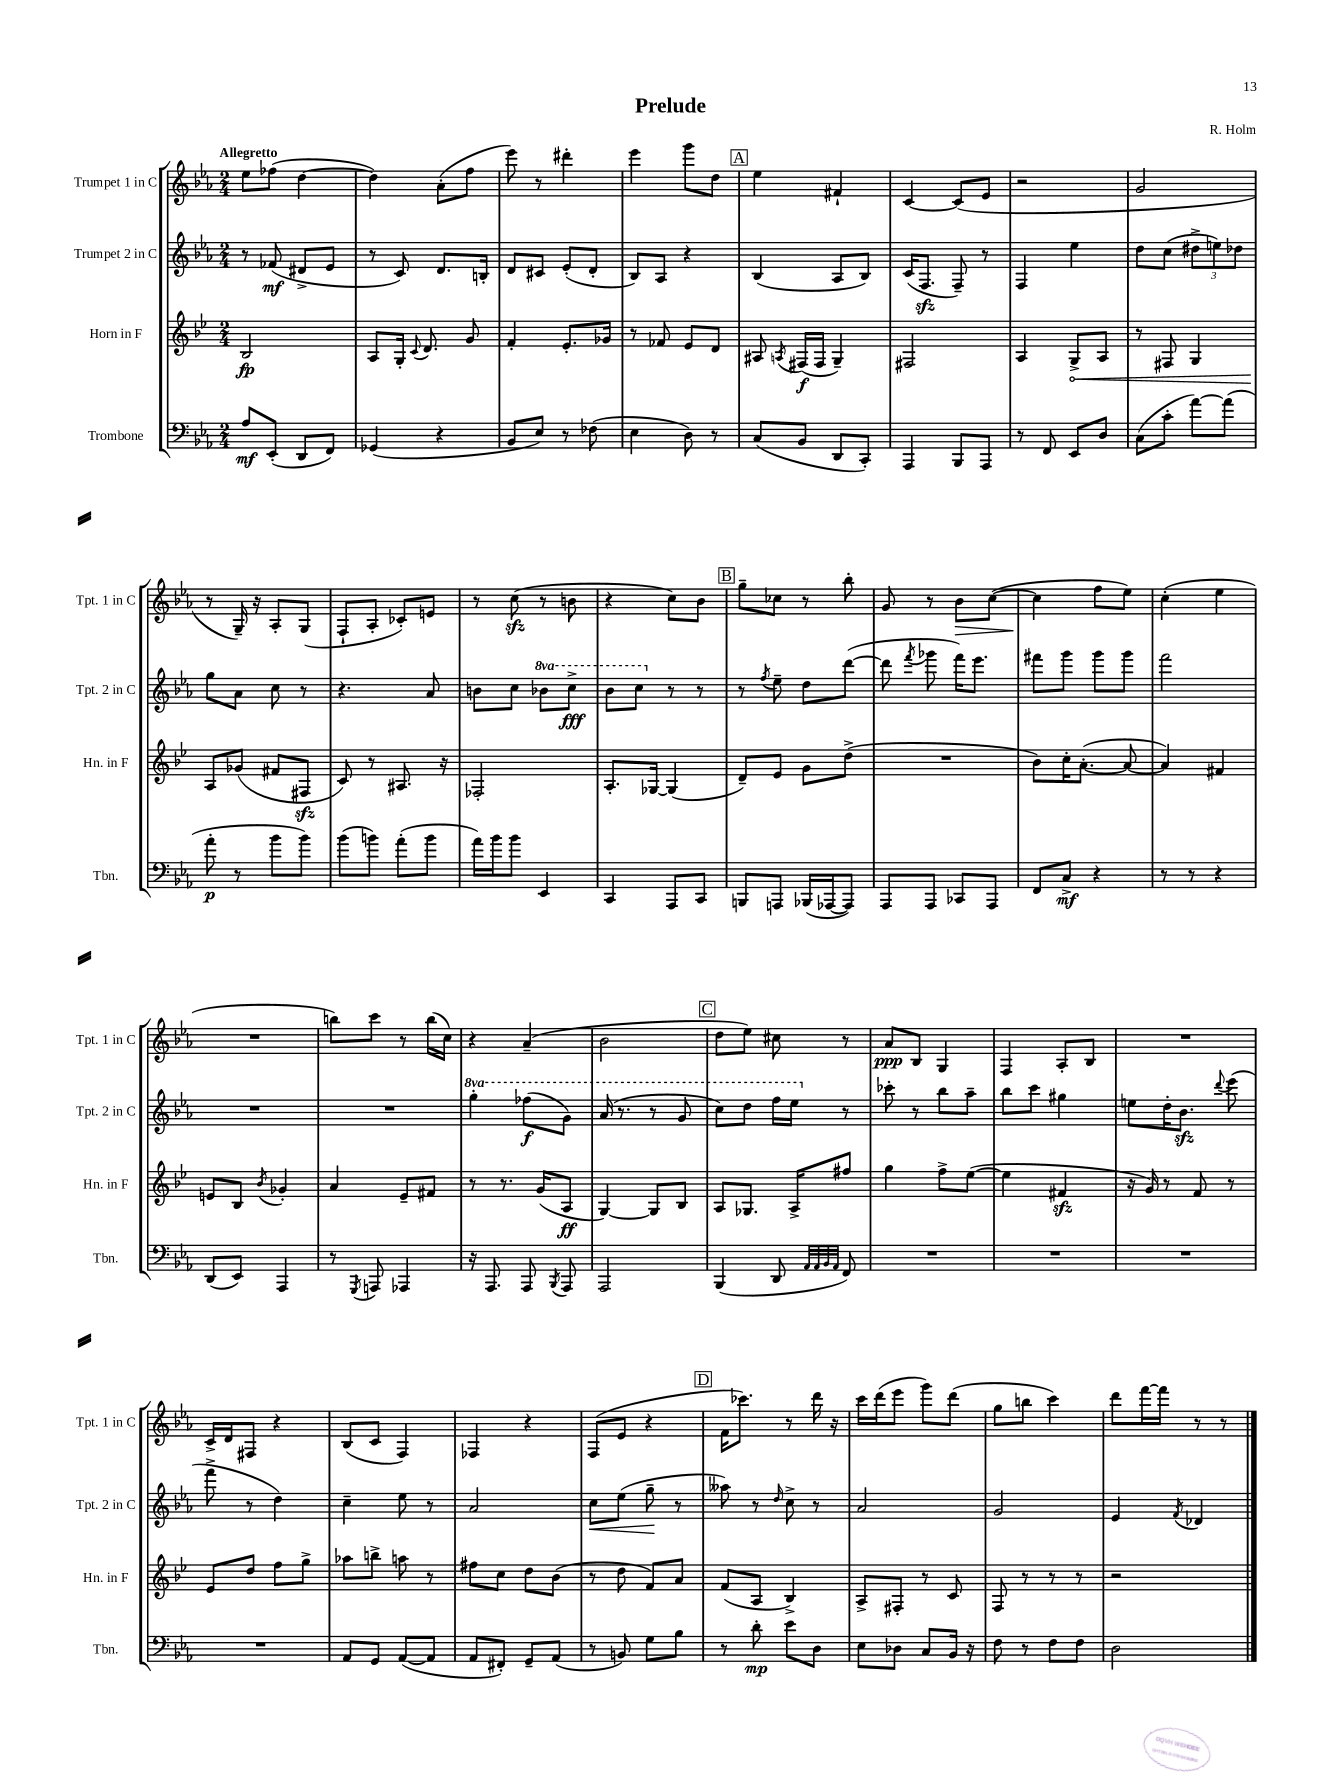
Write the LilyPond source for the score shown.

\header { title = "Prelude" composer = "R. Holm" }
<<
\new StaffGroup <<
\new Staff = "s0" \with { instrumentName = "Trumpet 1 in C" shortInstrumentName = "Tpt. 1 in C" } {
    \clef treble \key ees \major \numericTimeSignature \time 2/4 \tempo "Allegretto"
    \autoBeamOff ees''8[ fes''8]( d''4~ |
    d''4) aes'8[-.( f''8] |
    ees'''8) r8 dis'''4-. |
    ees'''4 g'''8[ d''8] |
    \mark \markup { \box "A" } ees''4 fis'4-! |
    c'4~ c'8[( ees'8] |
    r2 |
    g'2 |
    r8 g16--) r16 aes8[-. g8]( |
    f8[-! aes8]-. ces'8[-.) e'8] |
    r8 c''8\sfz( r8 b'8 |
    r4 c''8[) bes'8] |
    \mark \markup { \box "B" } g''8[-- ces''8] r8 bes''8-. |
    g'8 r8 bes'8[\> c''8]~( |
    c''4\! f''8[ ees''8]) |
    c''4-.( ees''4 |
    R2 |
    b''8[) c'''8] r8 b''16[( c''16]) |
    r4 aes'4--( |
    bes'2 |
    \mark \markup { \box "C" } d''8[ ees''8]) cis''8 r8 |
    aes'8[\ppp bes8] g4 |
    f4 aes8[-. bes8] |
    R2 |
    c'16[-> d'16 fis8] r4 |
    bes8[( c'8] f4) |
    fes4 r4 |
    f8[( ees'8] r4 |
    \mark \markup { \box "D" } f'16[ ces'''8.]) r8 d'''16 r16 |
    c'''16[ d'''16( ees'''8] g'''8[) d'''8]( |
    g''8[ b''8] c'''4) |
    d'''8[ f'''16~ f'''16] r8 r8 \bar "|." |
}
\new Staff = "s1" \with { instrumentName = "Trumpet 2 in C" shortInstrumentName = "Tpt. 2 in C" } {
    \clef treble \key ees \major \numericTimeSignature \time 2/4 \set Staff.ottavationMarkups = #ottavation-simple-ordinals
    \autoBeamOff r8 fes'8\mf( dis'8[-> ees'8] |
    r8 c'8) d'8.[ b16]-. |
    d'8[ cis'8] ees'8[-.( d'8]-. |
    bes8[) aes8] r4 |
    \mark \markup { \box "A" } bes4( aes8[ bes8]) |
    c'16[( f8.]\sfz f8--) r8 |
    f4 ees''4 |
    d''8[ c''8]( \tuplet 3/2 { dis''8[-> e''8) des''8] } |
    g''8[ aes'8] c''8 r8 |
    r4. aes'8 |
    b'8[ c''8] \ottava #1 bes''!8[ c'''8]->\fff |
    bes''8[ c'''8] \ottava #0 r8 r8 |
    \mark \markup { \box "B" } r8 \acciaccatura { f''8 } ees''8-- d''8[ d'''8]~( |
    d'''8 \acciaccatura { f'''8 } ges'''8 f'''16[) ees'''8.] |
    fis'''8[ g'''8] g'''8[ g'''8] |
    f'''2 |
    R2 |
    R2 |
    \ottava #1 g'''4-. fes'''8[\f( g''8]) |
    aes''16( r8. r8 g''8 |
    \mark \markup { \box "C" } c'''8[) d'''8] f'''16[ ees'''16] \ottava #0 r8 |
    ces'''8-. r8 bes''8[ aes''8]-- |
    bes''8[ c'''8] gis''4 |
    e''8[ d''16-. bes'8.]\sfz \appoggiatura { d'''8 } ees'''8( |
    f'''8-> r8 d''4) |
    c''4-- ees''8 r8 |
    aes'2 |
    c''8[\< ees''8]( g''8--\! r8 |
    \mark \markup { \box "D" } aeses''8) r8 \grace { d''16 } c''8-> r8 |
    aes'2 |
    g'2 |
    ees'4 \acciaccatura { f'8 } des'4 \bar "|." |
}
\new Staff = "s2" \with { instrumentName = "Horn in F" shortInstrumentName = "Hn. in F" } {
    \clef treble \key bes \major \numericTimeSignature \time 2/4
    \autoBeamOff bes2\fp |
    a8[ g16]-. \appoggiatura { c'8 } d'8. g'8 |
    f'4-. ees'8.[-. ges'16] |
    r8 fes'8 ees'8[ d'8] |
    \mark \markup { \box "A" } ais8 \acciaccatura { a8 } fis16[\f( fis16] g4--) |
    fis2 |
    a4 \once \override Hairpin.circled-tip = ##t g8[->\< a8] |
    r8 fis8 g4 |
    a8[\! ges'8]( fis'8[ fis8]\sfz |
    c'8) r8 ais8. r16 |
    fes2-. |
    a8.[-. ges16]~ ges4( |
    \mark \markup { \box "B" } d'8[--) ees'8] g'8[ d''8]->( |
    R2 |
    bes'8[) c''16-. a'8.]~-.( a'8~ |
    a'4) fis'4 |
    e'8[ bes8] \acciaccatura { bes'8 } ges'4-. |
    a'4 ees'8[-- fis'8] |
    r8 r8. g'16[( a8]\ff |
    g4~) g8[ bes8] |
    \mark \markup { \box "C" } a8[ ges8.] a16[-> fis''8] |
    g''4 f''8[-> ees''8]~( |
    ees''4 fis'4\sfz |
    r16 g'16) r8 f'8 r8 |
    ees'8[ d''8] f''8[ g''8]-> |
    aes''8[ b''8]-> a''8 r8 |
    fis''8[ c''8] d''8[ bes'8]( |
    r8 d''8 f'8[) a'8] |
    \mark \markup { \box "D" } f'8[( a8] bes4->) |
    a8[-> fis8]-. r8 c'8 |
    f8 r8 r8 r8 |
    r2 \bar "|." |
}
\new Staff = "s3" \with { instrumentName = "Trombone" shortInstrumentName = "Tbn." } {
    \clef bass \key ees \major \numericTimeSignature \time 2/4
    \autoBeamOff aes8[\mf ees,8]-.( d,8[ f,8]) |
    ges,4( r4 |
    bes,8[ ees8]) r8 fes8( |
    ees4 d8) r8 |
    \mark \markup { \box "A" } c8[( bes,8] d,8[ c,8]-.) |
    aes,,4 bes,,8[ aes,,8] |
    r8 f,8 ees,8[ d8] |
    c8[( c'8]-. aes'8[~) aes'8]( |
    aes'8-.\p r8 bes'8[ bes'8]) |
    bes'8[( b'8]) aes'8[-.( b'8] |
    aes'16[) bes'16 bes'8] ees,4 |
    c,4 aes,,8[ c,8] |
    \mark \markup { \box "B" } b,,8[ a,,8] bes,,16[( aes,,16~ aes,,8]) |
    aes,,8[ aes,,8] ces,8[ aes,,8] |
    f,8[ c8]->\mf r4 |
    r8 r8 r4 |
    d,8[( ees,8]) aes,,4 |
    r8 \acciaccatura { g,,8 } a,,8 aes,,4 |
    r16 aes,,8. aes,,8 \acciaccatura { bes,,8 } aes,,8 |
    aes,,2 |
    \mark \markup { \box "C" } bes,,4( d,8 \grace { aes,32[ aes,32 bes,32 aes,32] } f,8) |
    R2 |
    R2 |
    R2 |
    R2 |
    aes,8[ g,8] aes,8[~( aes,8] |
    aes,8[ fis,8]-.) g,8[-- aes,8]( |
    r8 b,8) g8[ bes8] |
    \mark \markup { \box "D" } r8 d'8-.\mp ees'8[ d8] |
    ees8[ des8] c8[ bes,16] r16 |
    f8 r8 f8[ f8] |
    d2 \bar "|." |
}
>>
>>
\layout { \context { \Score \remove "Bar_number_engraver" } }
